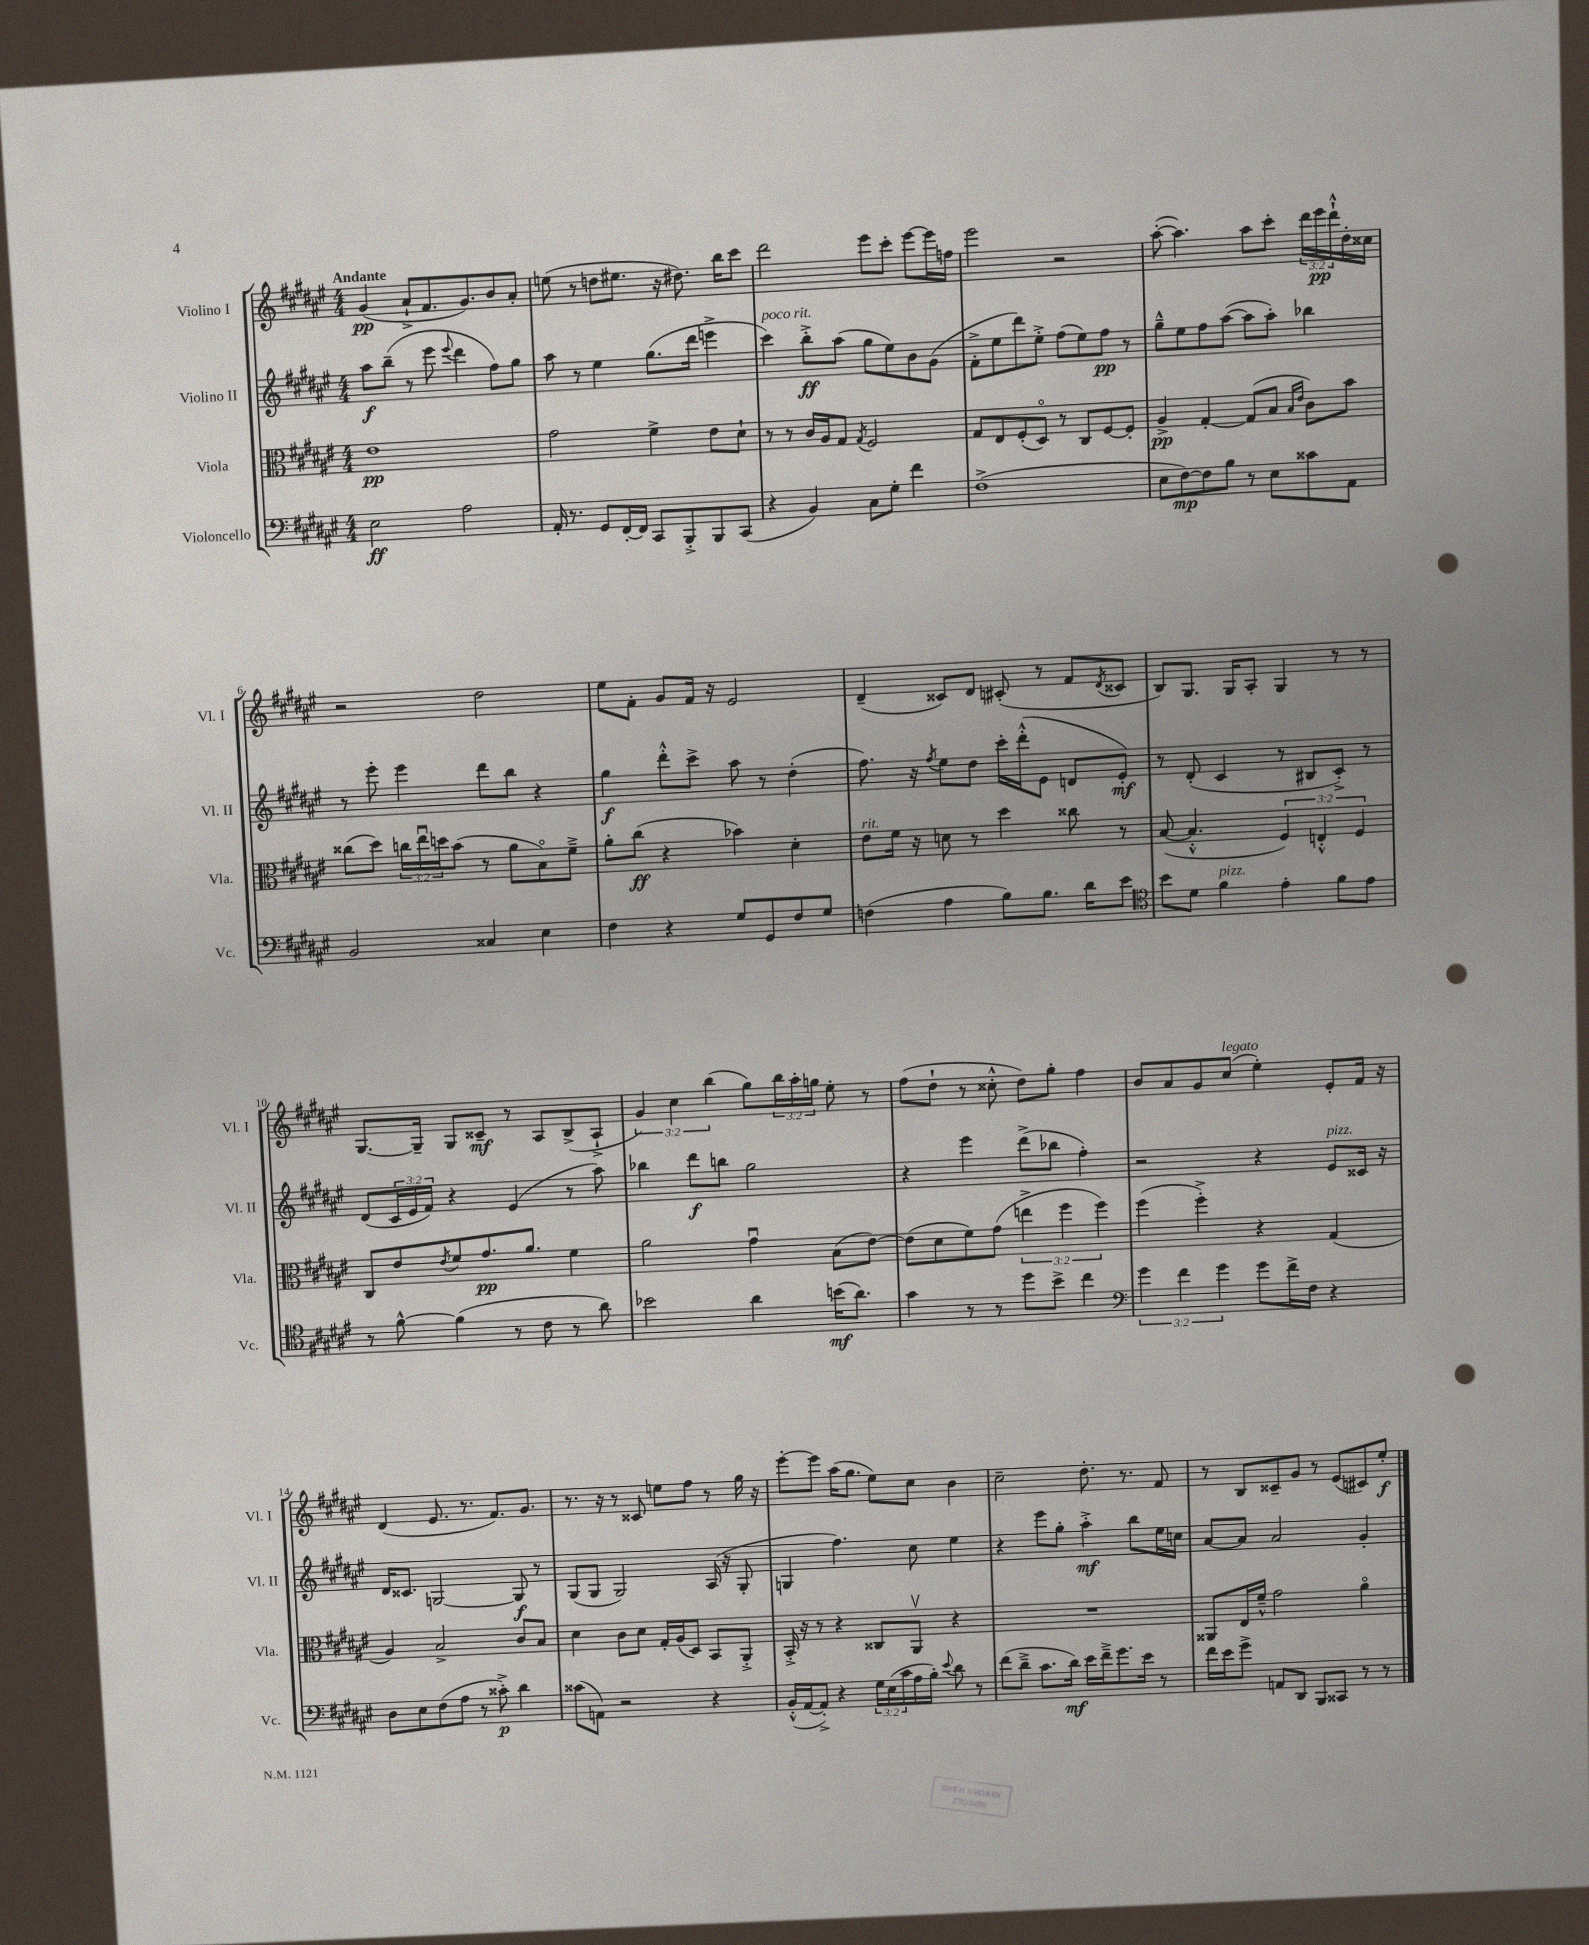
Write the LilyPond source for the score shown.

<<
\new StaffGroup <<
\new Staff = "s0" \with { instrumentName = "Violino I" shortInstrumentName = "Vl. I" } {
    \clef treble \key fis \major \numericTimeSignature \time 4/4 \override Staff.TupletNumber.text = #tuplet-number::calc-fraction-text \tempo "Andante"
    gis'4\pp( ais'8-!-> fis'8. gis'8.) b'8 ais'8-. |
    e''8( r8 d''8 eis''8. r16 dis''8.) b''16 cis'''8 |
    dis'''2 eis'''8 cis'''8-. eis'''8~ eis'''16 f''16 |
    eis'''2 r2 |
    ais''8~-.( ais''4.) ais''8 cis'''8-. \tuplet 3/2 { dis'''16 eis'''16\pp dis'''16-!-^ } dis''16-. cisis''16 |
    r2 dis''2 |
    eis''8 fis'8-. gis'8 fis'16 r16 eis'2 |
    dis'4--( cisis'8) dis'8 cis'8-.( r8 fis'8 \acciaccatura { dis'8 } cisis'8 |
    b8) gis8. gis16 ais8-. gis4 r8 r8 |
    gis8.~ gis16-- gis8 cisis'8--\mf r8 ais8 b8->( ais8-!-> |
    \tuplet 3/2 { gis'4) cis''4 b''4( } gis''8) \tuplet 3/2 { b''16 ais''16-. g''16 } eis''8-. r8 |
    fis''8( dis''8-! r8 cisis''8-.-^ dis''8) gis''8-. fis''4 |
    b'8 ais'8 gis'8 cis''8^\markup { \italic "legato" }( eis''4-.) eis'8-. fis'16 r16 |
    dis'4( eis'8. r8. fis'8.) gis'8. |
    r8. r16 r8 cisis'8 e''8 fis''8 r8 gis''16 r16 |
    eis'''8~-. eis'''8 ais''16( gis''8. eis''8) cis''8 b'4 |
    cis''2-- dis''8.-. r8. fis'8 |
    r8 b8 cisis'8-- gis'8 r8 eis'8( cis'8) eis''8-.\f \bar "|." |
}
\new Staff = "s1" \with { instrumentName = "Violino II" shortInstrumentName = "Vl. II" } {
    \clef treble \key fis \major \numericTimeSignature \time 4/4 \override Staff.TupletNumber.text = #tuplet-number::calc-fraction-text
    ais''8\f b''8--( r8 eis'''8 \appoggiatura { eis'''8 } dis'''4 fis''8) gis''8 |
    ais''8 r8 eis''4 gis''8.( dis'''16 e'''4-> |
    cis'''4^\markup { \italic "poco rit." }) b''8-.->\ff ais''8( gis''8 eis''8) b'8 gis'8( |
    fis'8-.-> eis''8 dis'''8) eis''8-.-> fis''8( eis''8) fis''8\pp r8 |
    gis''8---^ eis''8 fis''8 ais''8~( ais''8 ais''8-.) bes''4 |
    r8 eis'''8-. eis'''4 dis'''8 b''8 r4 |
    gis''4\f dis'''8-.-^ cis'''8-> ais''8 r8 dis''4-.( |
    fis''8.) r16 \acciaccatura { fis''8 } eis''8 dis''8 cis'''16-. dis'''16-.-^( eis'8 d'8 eis'8-.\mf) |
    r8 dis'8-.( cis'4 r8 bis8 cis'8-.->) r8 |
    dis'8( \tuplet 3/2 { cis'16 eis'16 fis'16) } r4 eis'4( r8 ais''8) |
    bes''4 dis'''8\f b''8 gis''2 |
    r4 eis'''4 dis'''8->( bes''8 fis''4-.) |
    r2 r4 eis'8^\markup { \italic "pizz." } cisis'16 r16 |
    dis'16 cisis'8. g2~ g8\f r8 |
    gis8( gis8 gis2) ais16( r16 gis8-. |
    g4 fis''4.) cis''8 eis''4 |
    r4 eis'''8 gis''8-. ais''4-.->\mf b''8 eis''16 c''16 |
    ais'8~ ais'8 ais'2 gis'4-. \bar "|." |
}
\new Staff = "s2" \with { instrumentName = "Viola" shortInstrumentName = "Vla." } {
    \clef alto \key fis \major \numericTimeSignature \time 4/4 \override Staff.TupletNumber.text = #tuplet-number::calc-fraction-text
    eis'1\pp |
    gis'2 fis'4-> eis'8 dis'8-! |
    r8 r8 cis'16 ais16 gis8 \acciaccatura { gis8 } fis2 |
    gis8 eis8 fis8-.( dis8\flageolet) r8 cis8 fis8~ fis8-. |
    ais4->\pp gis4~-. gis8( b8 \grace { b16 eis'16 } cis'8) b'8 |
    cisis''8( dis''8) \tuplet 3/2 { c''16 eis''16\downbow d''16 } b'8( r8 ais'8 b8\flageolet) fis'8---> |
    ais'8-. cis''8\ff( r4 bes'4) dis'4-. |
    eis'8^\markup { \italic "rit." } fis'16 r16 d'8 r8 dis''4 cisis''8 r8 |
    b8~( b4.-.-^ \tuplet 3/2 { fis4) e4-.-^ fis4 } |
    cis8 eis'8 \acciaccatura { eis'8 } fis'8 gis'8.\pp ais'8. fis'4 |
    ais'2 gis'4\downbow b8( eis'8~) |
    eis'8( dis'8 fis'8) gis'8( \tuplet 3/2 { e''4-> fis''4 fis''4) } |
    fis''4( fis''4-.->) r4 gis4( |
    ais4) b2-> cis'8 b8 |
    dis'4 cis'8 dis'8 gis16-. ais16( dis8) b,8 ais,8-.-> |
    b,16-.-> r16 r8 r4 cisis8 ais,8\upbow r4 |
    R1 |
    aisis,8 eis16 fis'16---^ gis'2 ais'4\flageolet \bar "|." |
}
\new Staff = "s3" \with { instrumentName = "Violoncello" shortInstrumentName = "Vc." } {
    \clef bass \key fis \major \numericTimeSignature \time 4/4 \override Staff.TupletNumber.text = #tuplet-number::calc-fraction-text
    eis2\ff ais2 |
    ais,16-. r8. gis,8 fis,16~-. fis,16 cis,8 b,,8-.-> b,,8 cis,8( |
    r4 b,4) cis8 gis8-. fis'4 |
    fis1->( |
    eis8 fis8~\mp) fis8 b8 r8 eis8 cisis'8 ais,8 |
    b,2 cisis4 eis4 |
    fis4 r4 gis8 gis,8 fis8 gis8 |
    f4( ais4 b8) b8. dis'16 eis'8 |
    \clef tenor b'8 dis'8 fis'4^\markup { \italic "pizz." } eis'4-. fis'8 eis'8 |
    r8 fis'8~-^ fis'4( r8 cis'8 r8 ais'8) |
    bes'2 ais'4 b'16\mf( ais'8.) |
    gis'4 r8 r8 dis''8 b'8-> cis''4 |
    \clef bass \tuplet 3/2 { gis'4 fis'4 gis'4 } gis'8 fis'16-> fis16 r4 |
    dis8 eis8 fis8( ais8 r8 cisis'8-.->\p) dis'4 |
    cisis'8( a,8) r2 r4 |
    b,16-.-^( ais,16~ ais,8-.->) r4 \tuplet 3/2 { gis16 eis16( cis'16 } ais16 b16-.) \appoggiatura { eis'8 } dis'8 r8 |
    fis'8( dis'8---> cis'8. dis'16\mf) eis'16 fis'16---> gis'8. eis'16 r8 |
    fis'16 eis'16 gis'8-> a,8 dis,8 b,,8 cisis,8 r8 r8 \bar "|." |
}
>>
>>
